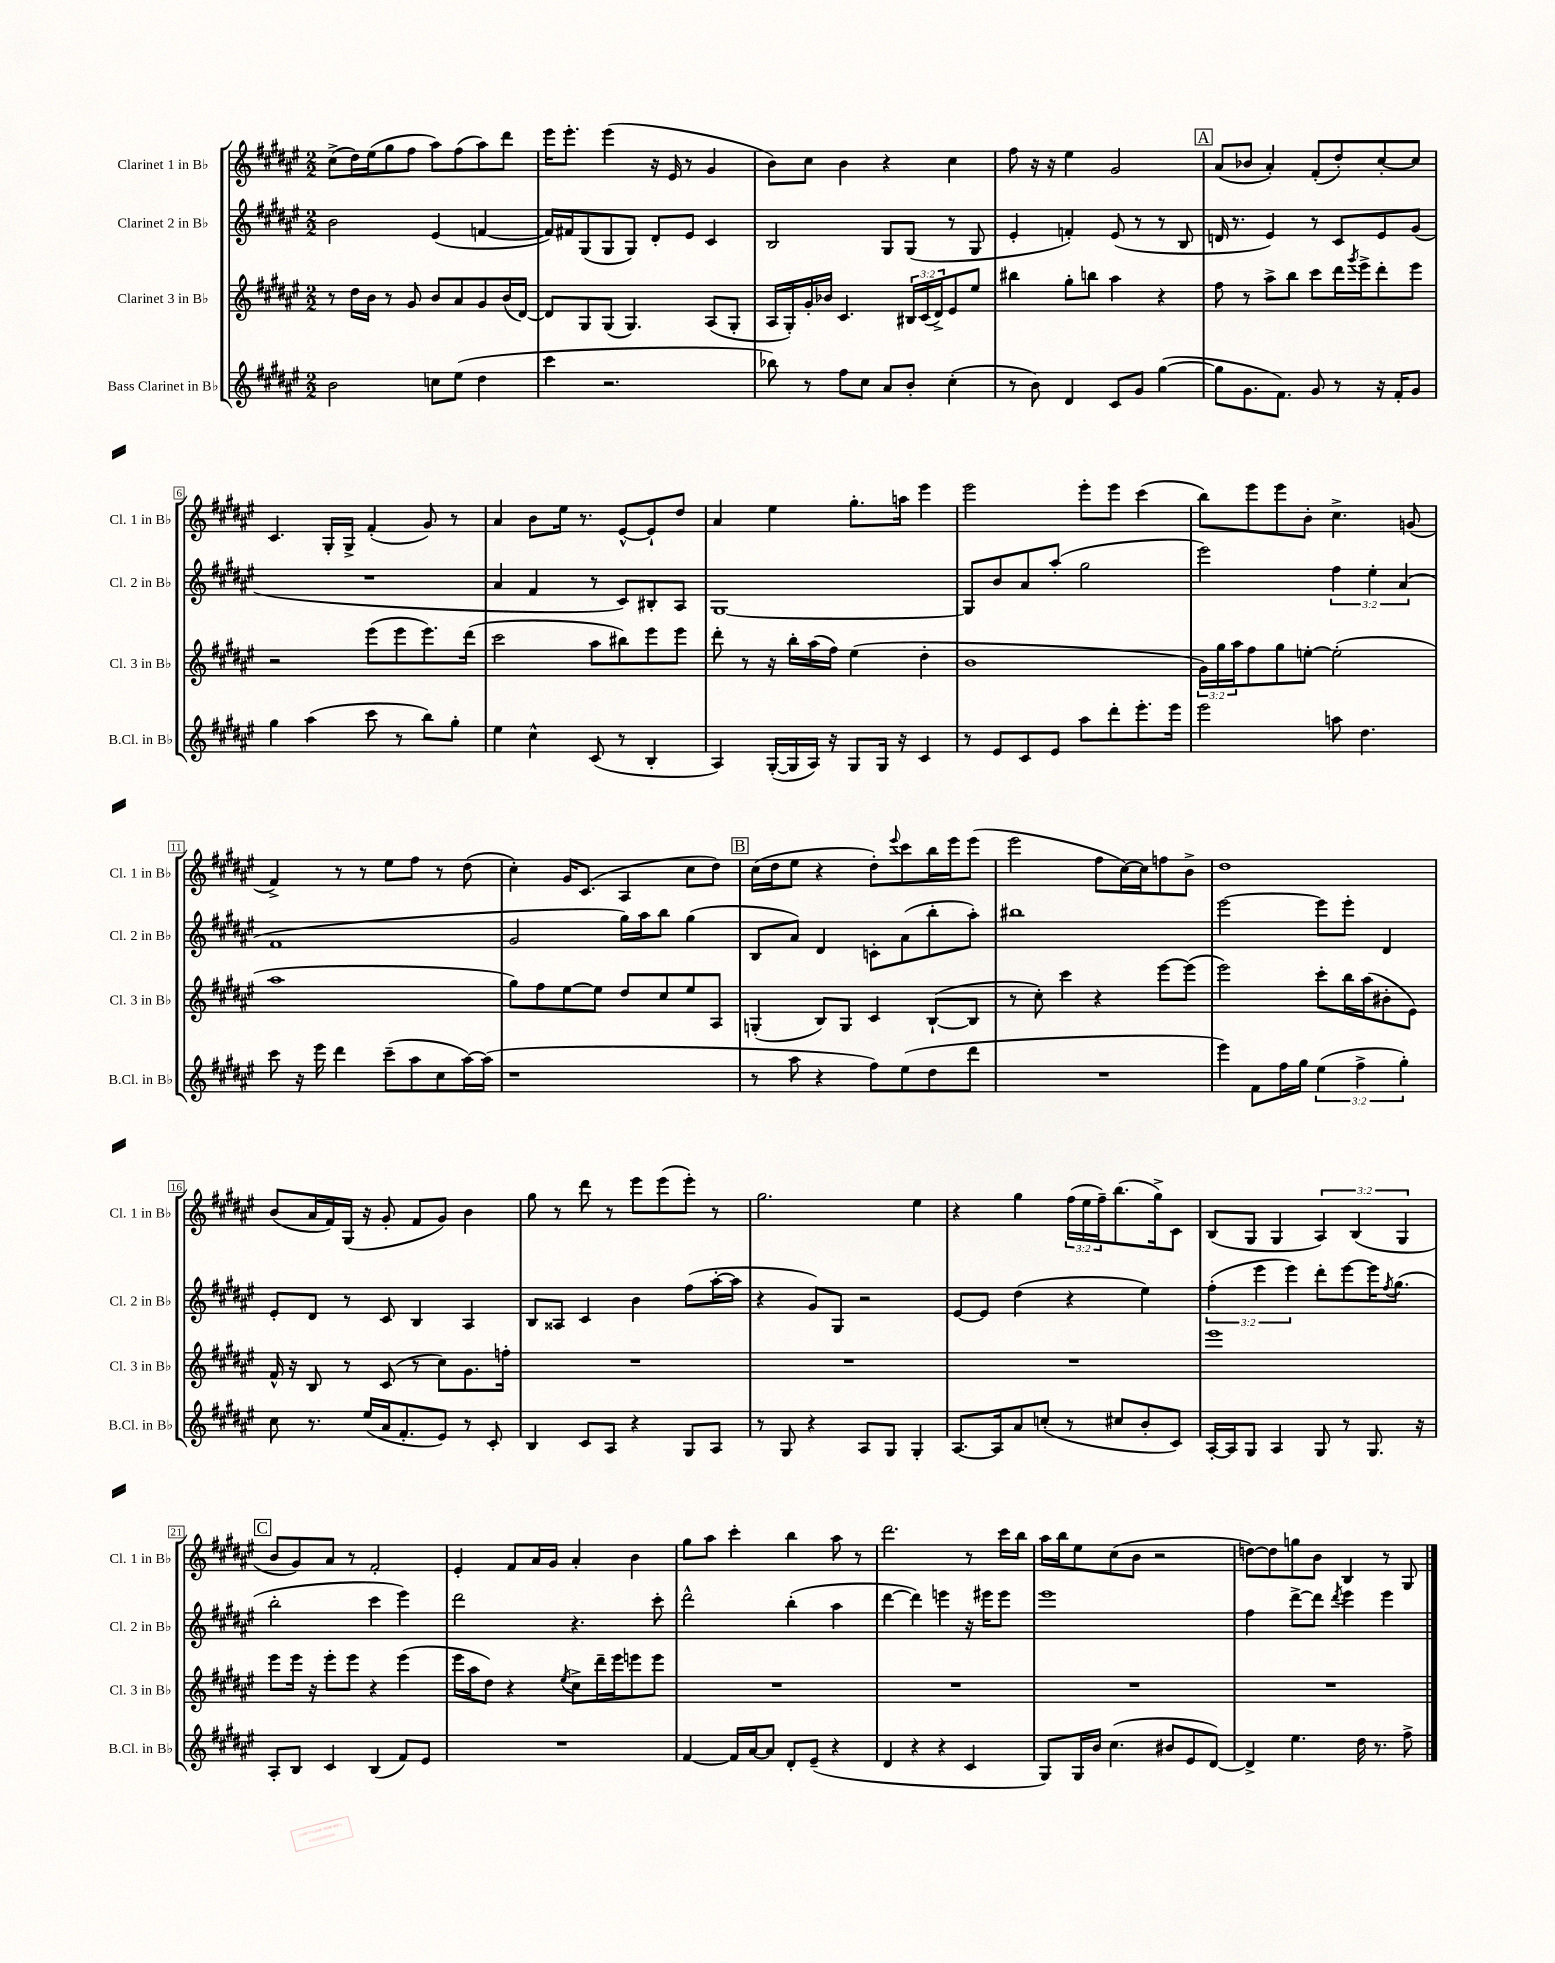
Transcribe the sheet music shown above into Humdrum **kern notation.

**kern	**kern	**kern	**kern
*staff4	*staff3	*staff2	*staff1
*clefG2	*clefG2	*clefG2	*clefG2
*k[f#c#g#d#a#e#]	*k[f#c#g#d#a#e#]	*k[f#c#g#d#a#e#]	*k[f#c#g#d#a#e#]
*M2/2	*M2/2	*M2/2	*M2/2
2b	8r	2b	(8cc#^
.	16dd#	.	16dd#)
.	16b	.	(16ee#
.	8r	.	8gg#
.	8g#	.	8ff#
8cc	8b	(4e#	8aa#)
(8ee#	8a#	.	(8ff#
4dd#	8g#	[4f	8aa#)
.	(16b	.	8ddd#
.	[16d#)	.	.
=	=	=	=
4ccc#	8d#]	16f])	16eee#
.	.	16f#	8.eee#'
.	8G#	(8G#	.
2.r	(8G#	8G#	(4eee#
.	4.G#)	8G#)	.
.	.	8d#'	16r
.	.	.	16e#
.	.	8e#	8r
.	(8A#	4c#	4g#
.	8G#'	.	.
=	=	=	=
8bb-)	16A#	2B	8b)
.	16G#')	.	.
8r	16g#'	.	8cc#
.	16b-	.	.
8ff#	4.c#	.	4b
8cc#	.	.	.
8a#	.	8G#	4r
8b'	24B#	(8G#	.
.	(24c#	.	.
.	24d#^)	.	.
(4cc#'	8e#	8r	4cc#
.	8ee#	8G#	.
=	=	=	=
8r	4bb#	4e#'	8ff#
8b)	.	.	16r
.	.	.	16r
4d#	8gg#'	4f')	4ee#
.	8bb	.	.
8c#	4aa#	(8e#	2g#
8g#	.	8r	.
([4gg#	4r	8r	.
.	.	8B	.
=	=	=	=
8gg#]	8ff#	16d	(8a#
.	.	8.r	.
8.g#	8r	.	8b-
.	8aa#^	4e#)	4a#')
8.f#)	.	.	.
.	8bb	.	.
8g#	8ccc#	8r	(8f#'
8r	16ddd#	8c#	8dd#')
.	8qggg#	.	.
.	16eee#^	.	.
16r	8ddd#'	8e#	[8cc#'
16f#'	.	.	.
8g#	8eee#	(8g#	8cc#]
=	=	=	=
4gg#	2r	1r	4.c#
(4aa#	.	.	.
.	.	.	16G#'
.	.	.	16G#^
8ccc#	(8eee#	.	(4f#'
8r	8eee#	.	.
8bb)	8.eee#)	.	8g#)
8gg#'	.	.	8r
.	(16ddd#	.	.
=	=	=	=
4ee#	2ccc#	4a#	4a#
4cc#^^	.	4f#	8b
.	.	.	16ee#
.	.	.	8.r
(8c#	8aa#	8r	.
8r	8bb#)	8c#)	[8e#^^
4B'	8eee#	8B#'	8e#`]
.	8eee#	8A#	8dd#
=	=	=	=
4A#)	8ddd#'	[1G#	4a#
.	8r	.	.
([16G#'	16r	.	4ee#
16G#]	16bb'	.	.
16A#)	(16aa#	.	.
16r	16ff#)	.	.
8G#	(4ee#	.	8.gg#'
16G#	.	.	.
16r	.	.	16aa
4c#	4dd#'	.	4eee#
=	=	=	=
8r	1b	8G#]	2eee#
8e#	.	8b	.
8c#	.	8a#	.
8e#	.	(8aa#'	.
8aa#	.	2gg#	8eee#'
8ddd#'	.	.	8eee#
8.eee#'	.	.	(4ccc#
16eee#	.	.	.
=	=	=	=
2eee#	24g#)	2eee#)	8bb)
.	24gg#	.	.
.	24aa#	.	.
.	8ff#	.	8eee#
.	8gg#	.	8eee#
.	[8ee'	.	8b'
8aa	(2ee']	6ff#	4.cc#^
4.dd#	.	.	.
.	.	6ee#'	.
.	.	(6a#	.
.	.	.	(8g
=	=	=	=
8ccc#	1aa#	1f#	4f#^)
16r	.	.	.
16eee#	.	.	.
4ddd#	.	.	8r
.	.	.	8r
(8ccc#~	.	.	8ee#
8aa#	.	.	8ff#
8cc#	.	.	8r
[16aa#)	.	.	(8dd#
(16aa#]	.	.	.
=	=	=	=
1r	8gg#)	2g#	4cc#')
.	8ff#	.	.
.	[8ee#	.	16g#
.	.	.	(8.c#
.	8ee#]	.	.
.	8dd#	16gg#)	4A#
.	.	16aa#	.
.	8cc#	8bb	.
.	8ee#	(4gg#	8cc#
.	8A#	.	8dd#)
=	=	=	=
8r	(4G'	8B	(16cc#
.	.	.	16dd#
8aa#	.	8a#)	8ee#
4r	8B)	4d#	4r
.	8G	.	.
8ff#)	4c#	8c'	8dd#')
.	.	.	8qqeee#
(8ee#	.	(8a#	8ccc#
8dd#	([8B`	8bb'	16bb
.	.	.	16eee#
8ddd#	8B]	8aa#')	(8eee#
=	=	=	=
1r	8r	1bb#	2eee#
.	8cc#')	.	.
.	4ccc#	.	.
.	4r	.	8ff#
.	.	.	[16cc#)
.	.	.	16cc#]
.	[8eee#	.	8ff
.	(8eee#]	.	8b^
=	=	=	=
4eee#)	2eee#)	[2eee#	1dd#
8f#	.	.	.
16ff#	.	.	.
16gg#	.	.	.
(6ee#	8ccc#'	8eee#]	.
.	16bb	8eee#'	.
6ff#^	.	.	.
.	(16aa#	.	.
.	8b#'	4d#	.
6gg#')	.	.	.
.	8e#)	.	.
=	=	=	=
8cc#	16f#^^	8e#'	(8b
.	16r	.	.
8.r	8B	8d#	16a#
.	.	.	16f#)
.	8r	8r	(16G#
(16ee#	.	.	16r
16a#	(8c#	8c#	8g#'
8.f#'	.	.	.
.	8r	4B	8f#
8e#)	8cc#)	.	8g#)
8r	8.g#	4A#	4b
8c#'	.	.	.
.	16ff'	.	.
=	=	=	=
4B	1r	8B	8gg#
.	.	8A##	8r
8c#	.	4c#	8ddd#
8A#	.	.	8r
4r	.	4b	8eee#
.	.	.	(8eee#
8G#	.	(8ff#	8eee#')
8A#	.	[16aa#'	8r
.	.	16aa#]	.
=	=	=	=
8r	1r	4r	2.gg#
8G#	.	.	.
4r	.	8g#)	.
.	.	8G#	.
8A#	.	2r	.
8G#	.	.	.
4G#'	.	.	4ee#
=	=	=	=
[8.A#	1r	[8e#	4r
.	.	8e#]	.
16A#]	.	.	.
8a#	.	(4dd#	4gg#
(8cc'	.	.	.
8r	.	4r	(24ff#
.	.	.	24ee#
.	.	.	24ff#~)
8cc#	.	.	(8.bb
8b'	.	4ee#)	.
.	.	.	16gg#^)
8c#)	.	.	8c#
=	=	=	=
[16A#'	1eee#	(6ff#'	(8B
16A#]	.	.	.
8G#	.	.	8G#
.	.	6eee#	.
4A#	.	.	4G#
.	.	6eee#)	.
8G#	.	8ddd#'	6A#)
8r	.	[8eee#	.
.	.	.	(6B
8.G#	.	16eee#]	.
.	.	8qff#	.
.	.	(8.gg#	.
.	.	.	6G#
16r	.	.	.
=	=	=	=
8A#'	8eee#	2bb'	8b
8B	16eee#	.	8g#)
.	16r	.	.
4c#	8eee#'	.	8a#
.	8eee#	.	8r
(4B	4r	4ccc#	2f#'
8f#)	(4eee#	4eee#)	.
8e#	.	.	.
=	=	=	=
1r	16eee#	2ddd#	4e#'
.	16aa#	.	.
.	8dd#)	.	.
.	4r	.	8f#
.	.	.	16a#
.	.	.	16g#
.	8qee#	.	.
.	8cc#^	4.r	4a#'
.	16ddd#~	.	.
.	16eee#	.	.
.	8eee	.	4b
.	8eee	8ccc#'	.
=	=	=	=
[4f#	1r	2ddd#^^	8gg#
.	.	.	8aa#
16f#]	.	.	4ccc#'
[16a#	.	.	.
8a#]	.	.	.
8d#'	.	(4bb'	4bb
(8e#~	.	.	.
4r	.	4aa#	8aa#
.	.	.	8r
=	=	=	=
4d#	1r	[4ddd#	2.ddd#
4r	.	4ddd#])	.
4r	.	4eee	.
4c#	.	16r	8r
.	.	16eee#	.
.	.	8eee#	16ccc#
.	.	.	16bb
=	=	=	=
8G#)	1r	1eee#	16aa#
.	.	.	16bb
16G#	.	.	8ee#
16b	.	.	.
(4.cc#	.	.	(8cc#
.	.	.	8b
.	.	.	2r
8b#	.	.	.
8e#	.	.	.
[8d#)	.	.	.
=	=	=	=
4d#^]	1r	4ff#	[8dd)
.	.	.	8dd]
4.ee#	.	[8ddd#^	8gg
.	.	8ddd#]	8b
.	.	8qddd#	.
.	.	4eee#	4B
16dd#	.	.	.
8.r	.	.	.
.	.	4eee#	8r
8ff#^	.	.	8G#
==	==	==	==
*-	*-	*-	*-
